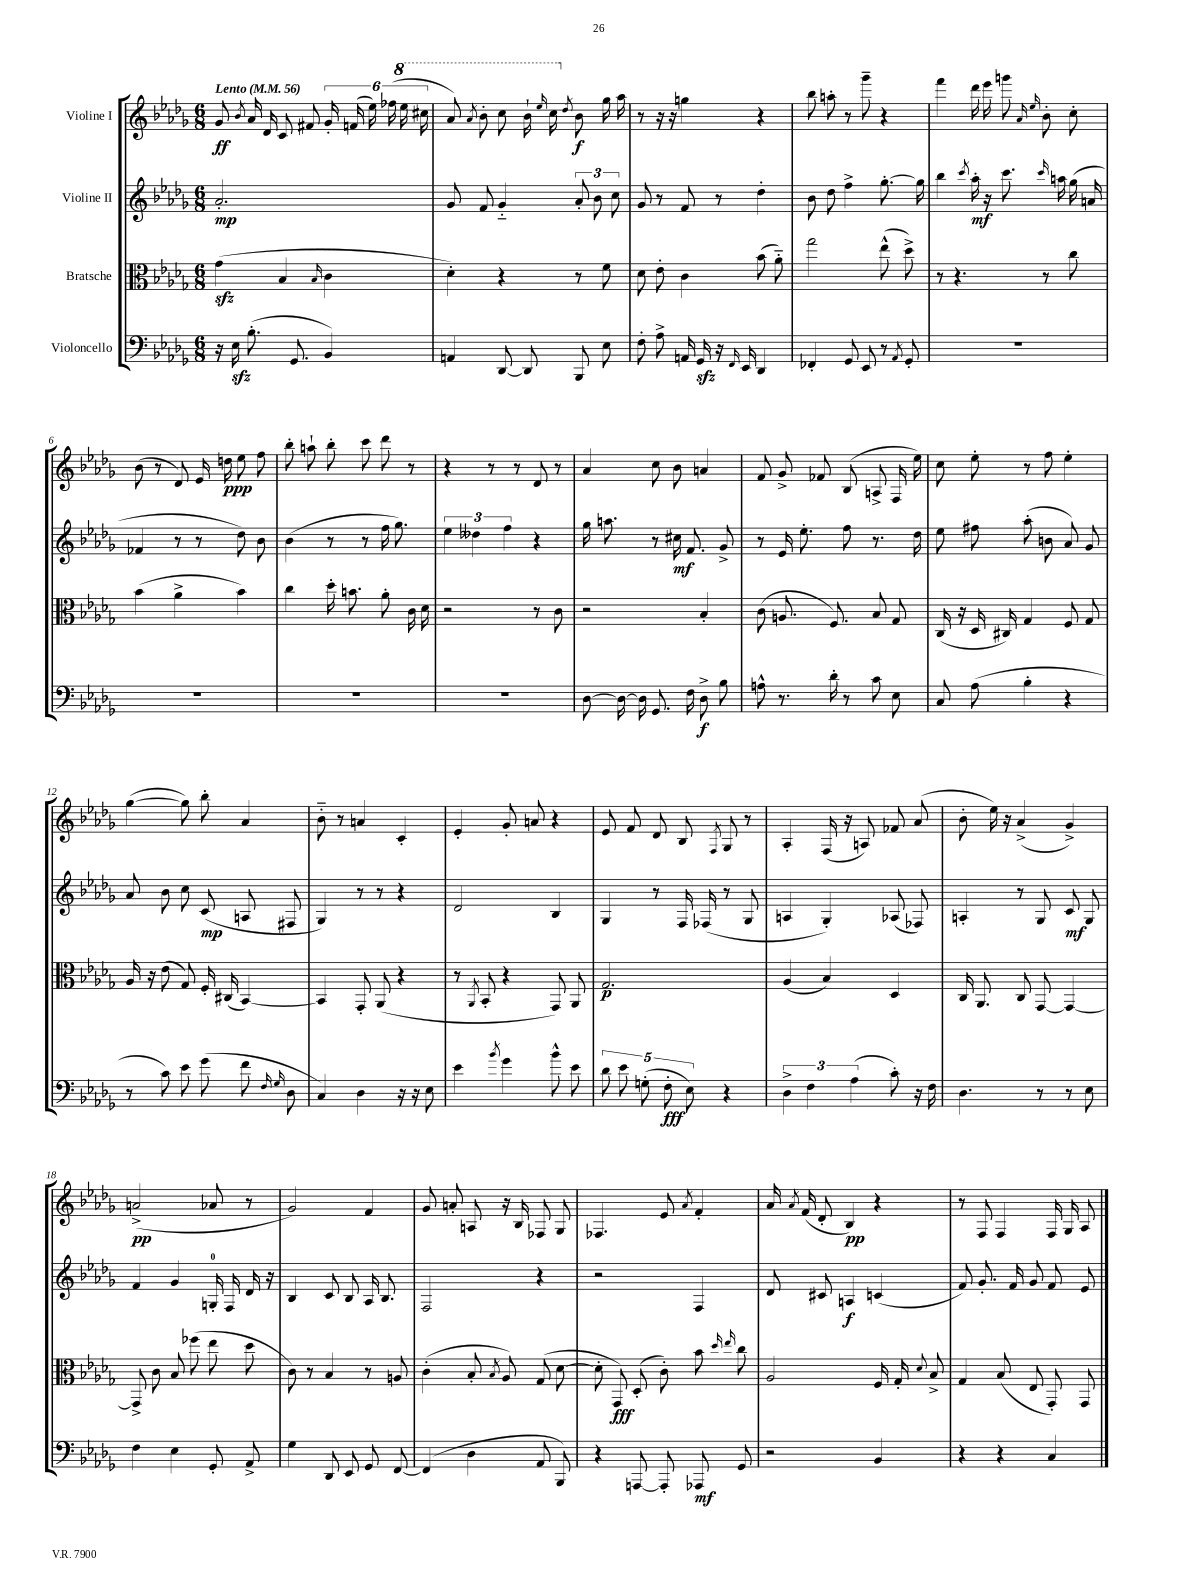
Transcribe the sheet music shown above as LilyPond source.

<<
\new StaffGroup <<
\new Staff = "s0" \with { instrumentName = "Violine I" } {
    \clef treble \key des \major \numericTimeSignature \time 6/8 \tempo "Lento" 4 = 56
    \autoBeamOff ges'8\ff \acciaccatura { bes'8 } aes'16 des'16 c'8 fis'8 \tuplet 6/4 { ges'16-. f'16( ees''16) fes''16( \ottava #1 ees'''16 cis'''16 } |
    aes''8) \acciaccatura { aes''8 } bes''8-. c'''8 bes''16-! \grace { ees'''16 } c'''16 \ottava #0 \acciaccatura { des''8 } bes'8\f ges''16 aes''16 |
    r8 r16 r16 g''4 r4 |
    bes''8 a''8-. r8 ges'''8-- r4 |
    f'''4 des'''16 ees'''16 g'''8 \grace { aes'16 ees''16 } bes'8-. c''8-. |
    bes'8( r8 des'8) ees'16 d''16\ppp ees''8 f''8 |
    bes''8-. a''8-! bes''8-. c'''8 des'''8 r8 |
    r4 r8 r8 des'8 r8 |
    aes'4 c''8 bes'8 a'4 |
    f'8 ges'8-> fes'8 bes8( a8-> f16 ees''16) |
    c''8 ees''8-. r8 f''8 ees''4-. |
    ges''4~( ges''8) bes''8-. aes'4 |
    bes'8-_ r8 a'4 c'4-. |
    ees'4-. ges'8-. a'8 r4 |
    ees'8 f'8 des'8 bes8 \acciaccatura { f8 } ges8 r8 |
    aes4-. f16( r16 a8) fes'8 aes'8( |
    bes'8-. ees''16) r16 aes'4->( ges'4->) |
    a'2->\pp( aes'8 r8 |
    ges'2) f'4 |
    ges'8 a'8-. a8 r16 bes16 fes8 ges8 |
    fes4. ees'8 \acciaccatura { aes'8 } f'4-. |
    aes'16 \acciaccatura { aes'8 } f'16( des'8-. bes4\pp) r4 |
    r8 f8 f4 f16 ges16 aes8 \bar "|." |
}
\new Staff = "s1" \with { instrumentName = "Violine II" } {
    \clef treble \key des \major \numericTimeSignature \time 6/8
    \autoBeamOff aes'2.-.\mp |
    ges'8 f'8 ges'4-_ \tuplet 3/2 { aes'8-. bes'8 c''8 } |
    ges'8 r8 f'8 r8 des''4-. |
    bes'8 des''8 f''4-> ges''8.~-. ges''16 |
    bes''4 \acciaccatura { c'''8 } aes''16-.\mf r16 c'''8. \grace { c'''16 } a''16 ges''16( a'16 |
    fes'4 r8 r8 des''8) bes'8 |
    bes'4( r8 r8 f''16 ges''8.) |
    \tuplet 3/2 { ees''4 deses''4 f''4 } r4 |
    ges''16 a''8. r8 cis''16\mf f'8. ges'8-> |
    r8 ees'16 ees''8.-. f''8 r8. des''16 |
    ees''8 fis''8 aes''8-.( b'8 aes'8) ges'8 |
    aes'8 bes'8 c''8 c'8\mp( a8 fis8 |
    ges4) r8 r8 r4 |
    des'2 bes4 |
    ges4 r8 f16 fes16( r8 ges8 |
    a4 ges4-.) aes8( fes8) |
    a4-. r8 ges8 c'8\mf ges8 |
    f'4 ges'4 g16-0-. f16 des'16 r16 |
    bes4 c'8 bes8 aes16 bes8. |
    f2 r4 |
    r2 f4 |
    des'8 cis'8 a4\f c'4( |
    f'8) ges'8.-. f'16 ges'8 f'8 ees'8 \bar "|." |
}
\new Staff = "s2" \with { instrumentName = "Bratsche" } {
    \clef alto \key des \major \numericTimeSignature \time 6/8
    \autoBeamOff ges'4\sfz( bes4 \grace { bes16 } c'4 |
    des'4-.) r4 r8 f'8 |
    des'8 ees'8-. c'4 bes'8( aes'8-_) |
    ges''2 ees''8-^( des''8->) |
    r8 r4. r8 c''8 |
    bes'4( aes'4-> bes'4) |
    c''4 des''16-. b'8. aes'8-. c'16 des'16 |
    r2 r8 c'8 |
    r2 bes4-. |
    c'8( a8. f8.) bes8 ges8 |
    c16( r16 des16 cis16) ges4 f8 ges8 |
    aes16 r16 ees'8( ges8) f16-. cis16( bes,4~) |
    bes,4 ges,8-. aes,8( r4 |
    r8 \acciaccatura { aes,8 } bes,8-. r4 ges,8) aes,8 |
    ges2.\p |
    aes4( bes4) des4 |
    c16 aes,8. c8 ges,8~ ges,4~ |
    ges,8-> c'8 bes8 fes''8( ees''8 des''8 |
    c'8) r8 bes4 r8 a8 |
    c'4-.( bes8-. \acciaccatura { bes8 } aes8) ges8( des'8~ |
    des'8-. ges,8\fff) des8-.( c'8-.) bes'8 \grace { des''16 ees''16 } c''8 |
    aes2 f16 ges16-. \appoggiatura { des'8 } bes8-> |
    ges4 bes8( ees8 ges,8-.) ges,8 \bar "|." |
}
\new Staff = "s3" \with { instrumentName = "Violoncello" } {
    \clef bass \key des \major \numericTimeSignature \time 6/8
    \autoBeamOff r16 ees16\sfz bes8.-.( ges,8. bes,4) |
    a,4 des,8~ des,8 bes,,8 ees8 |
    f8-. aes8-> a,16 ges,16\sfz r16 \grace { f,16 } ees,16 des,4 |
    fes,4-. ges,8 ees,8 r8 \acciaccatura { aes,8 } ges,8-. |
    R2. |
    R2. |
    R2. |
    R2. |
    des8~ des16~ des16 ges,8. f16 des8->\f bes8 |
    a8-^ r8. des'16-. r8 c'8 ees8 |
    c8 aes8( bes4-. r4 |
    r8 c'8) ees'8 ges'8( f'8 \grace { f16 ges16 } des8 |
    c4) des4 r16 r16 ees8 |
    ees'4 \acciaccatura { bes'8 } ges'4 bes'8-^ ees'8 |
    \tuplet 5/4 { des'8 ees'8 g8-.( f8-.\fff ees8) } r4 |
    \tuplet 3/2 { des4-> f4 aes4( } c'8-.) r16 f16 |
    des4. r8 r8 ees8 |
    f4 ees4 ges,8-. aes,8-> |
    ges4 des,8 ees,8 ges,8 f,8~ |
    f,4( des4 aes,8 bes,,8) |
    r4 a,,8~ a,,8-. aes,,8\mf ges,8 |
    r2 bes,4 |
    r4 r4 c4 \bar "|." |
}
>>
>>
